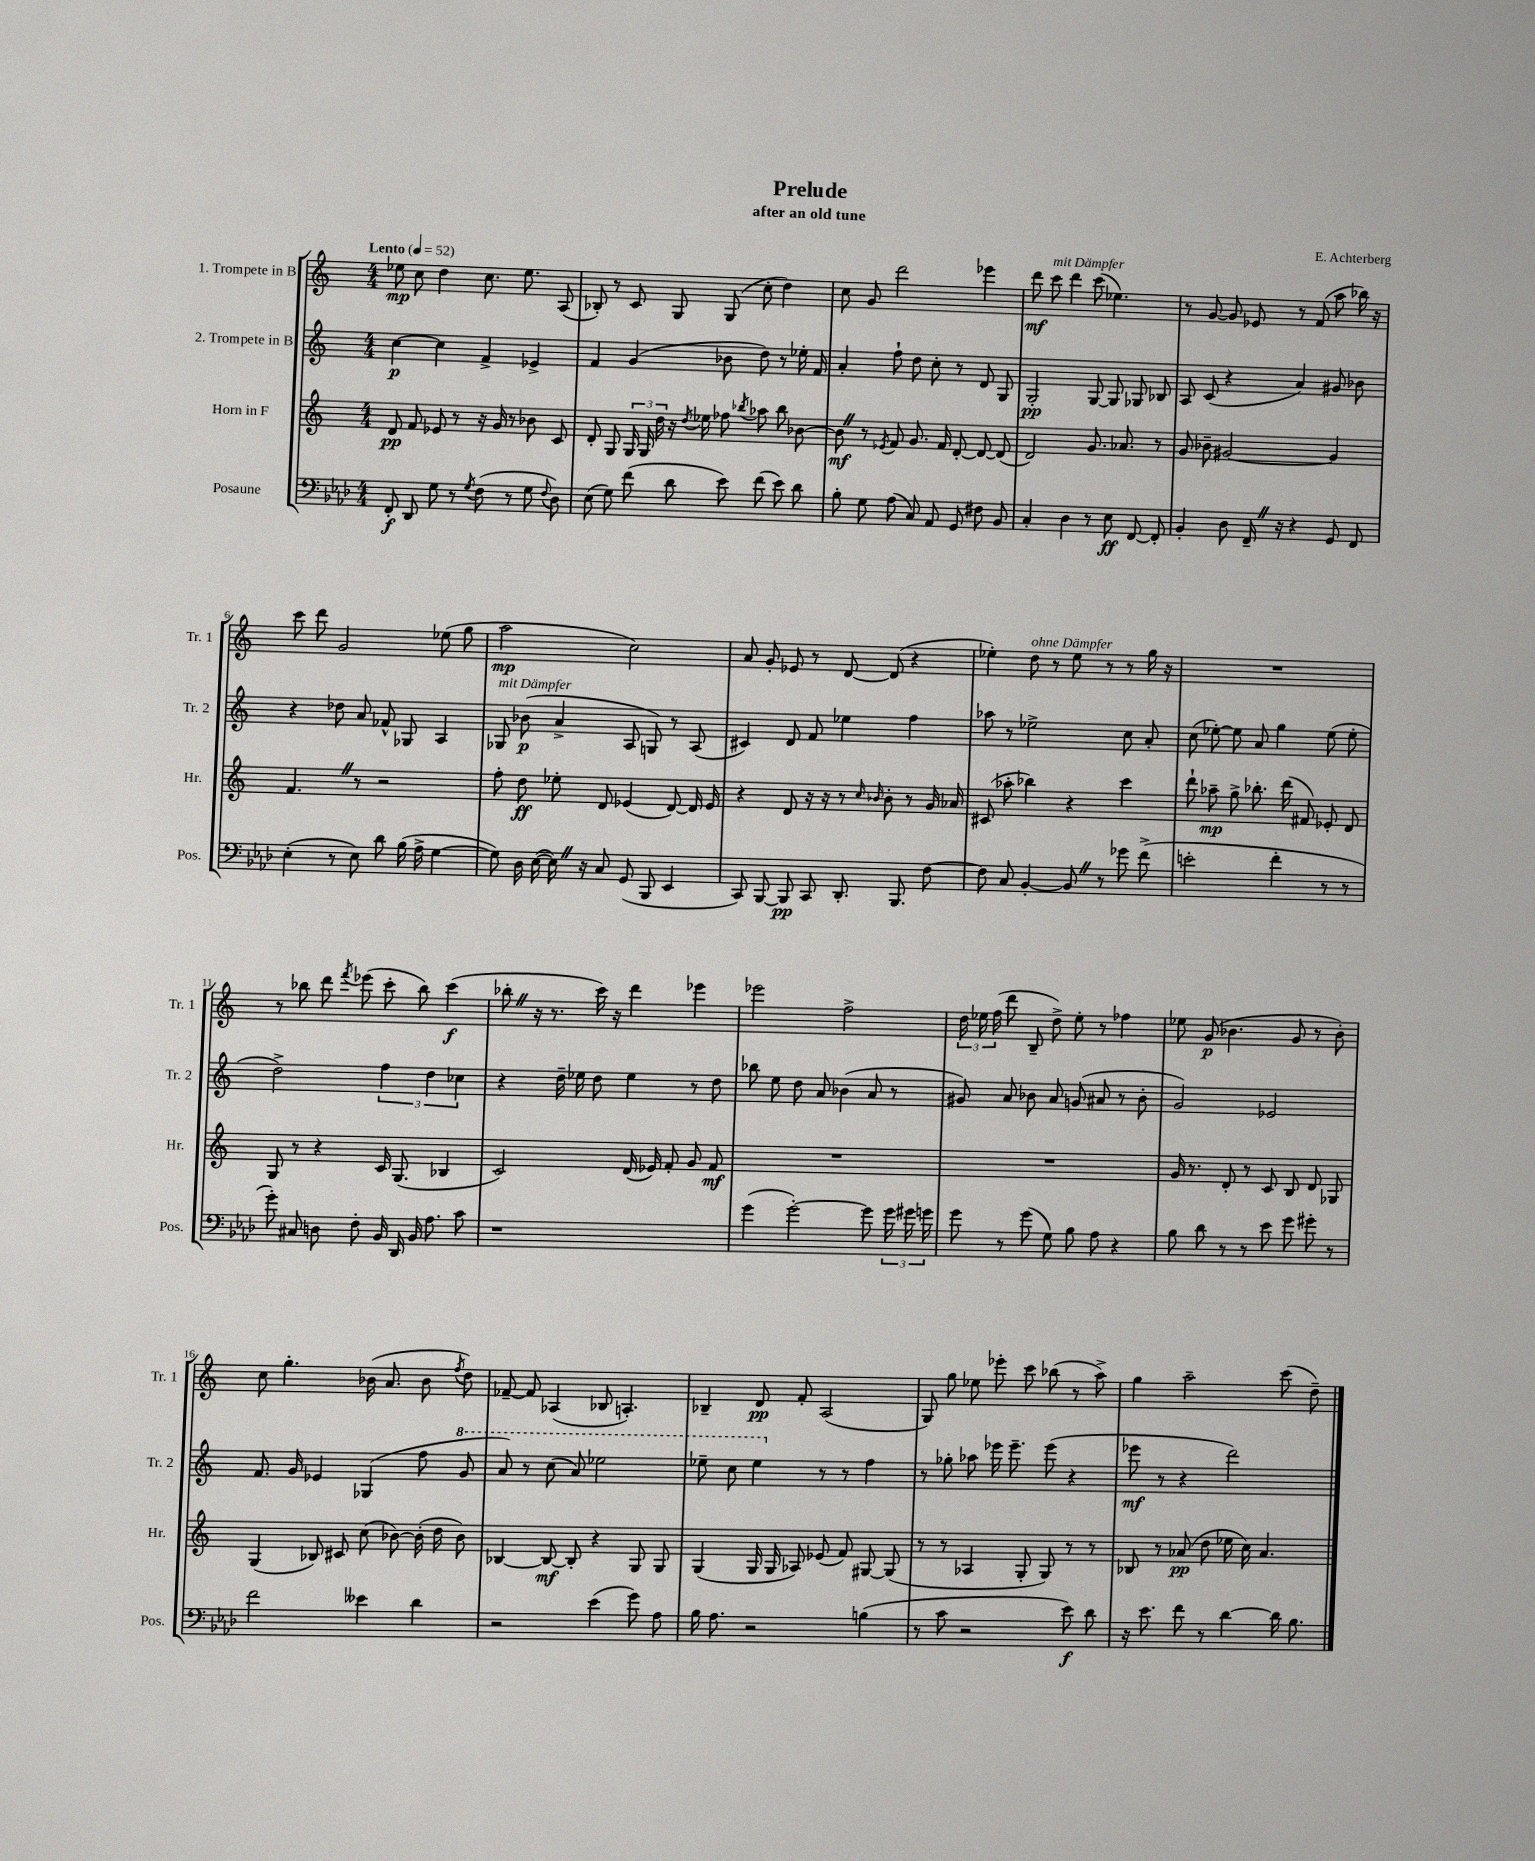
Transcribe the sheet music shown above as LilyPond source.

\header { title = "Prelude" composer = "E. Achterberg" subtitle = "after an old tune" }
<<
\new StaffGroup <<
\new Staff = "s0" \with { instrumentName = "1. Trompete in B" shortInstrumentName = "Tr. 1" } {
    \clef treble \key c \major \numericTimeSignature \time 4/4 \tempo "Lento" 4 = 52
    \autoBeamOff ees''8\mp c''8 d''4 c''8. ees''8. a8( |
    bes8-.) r8 c'8 g8 g8( c''8-. d''4) |
    c''8 g'8 d'''2 ees'''4 |
    d'''8\mf c'''8^\markup { \italic "mit Dämpfer" } d'''4 c'''8( ees''4.) |
    r8 g'8~ g'8 ees'8 r8 f'8( a''8 bes''16) r16 |
    c'''8 d'''8 g'2 ees''8( g''8 |
    a''2\mp c''2) |
    a'8 g'8-. ees'8 r8 d'8~ d'8( r4 |
    ees''4-.) d''8^\markup { \italic "ohne Dämpfer" } r8 ees''8 r8 r8 g''16 r16 |
    R1 |
    r8 bes''8 d'''8 \acciaccatura { f'''8 } ees'''8( c'''8-. bes''8) c'''4\f( |
    bes''8-. \once \override BreathingSign.text = \markup { \musicglyph "scripts.caesura.straight" } \breathe r16 r8. c'''16) r16 d'''4 ees'''4 |
    ees'''2 f''2-> |
    \tuplet 3/2 { d''16 ees''16 f''16( } d'''8 b8-- d''8->) ees''8-. r8 fes''4 |
    ees''8 g'8\p( bes'4. g'8 r8 bes'8-.) |
    c''8 g''4.-. bes'16( a'8. bes'8 \acciaccatura { f''8 } d''8) |
    fes'8~-- fes'8 aes4( bes8 a4.-.) |
    bes4-- d'8\pp f'8-. a2( |
    g8) g''8 ees''8 ees'''8-. c'''8 bes''8( r8 a''8->) |
    g''4 a''2-- c'''8( d''8--) \bar "|." |
}
\new Staff = "s1" \with { instrumentName = "2. Trompete in B" shortInstrumentName = "Tr. 2" } {
    \clef treble \key c \major \numericTimeSignature \time 4/4
    \autoBeamOff c''4~\p c''4 f'4-> ees'4-> |
    f'4 g'4( bes'8 d''8) r8 ees''16-. f'16 |
    a'4-. f''8-! d''8 c''8-. r8 d'8 g8 |
    g2-.\pp g8~ g8 ges8 bes8 |
    a8 c'8( r4 a'4) gis'8 bes'8 |
    r4 des''8 a'8 fes'8-^ ges8 a4 |
    ges8^\markup { \italic "mit Dämpfer" } bes'8\p( a'4-> a8 g8) r8 a8( |
    cis'4) d'8 f'8 ees''4 f''4 |
    aes''8 r8 ees''2-> c''8 a'8-. |
    c''8( ees''8~-.) ees''8 a'8 g''4 ees''8( ees''8-. |
    d''2->) \tuplet 3/2 { f''4 d''4 ces''4 } |
    r4 d''16-- ees''16 d''8 ees''4 r8 d''8 |
    bes''8 e''8 d''8 a'8 bes'4( a'8 r8 |
    gis'8) a'8 bes'8 a'8 g'8( ais'8 r8 bes'8-. |
    g'2) ees'2 |
    f'8. g'16 ees'4 ges4( f''8 \ottava #1 g''8 |
    a''8) r8 c'''8( a''8) ees'''2 |
    ees'''8-- c'''8 ees'''4 \ottava #0 r8 r8 f''4 |
    r8 ges''8-. aes''8 ees'''16 ees'''8.-- ees'''8( r4 |
    ees'''8\mf r8 r4 d'''2) \bar "|." |
}
\new Staff = "s2" \with { instrumentName = "Horn in F" shortInstrumentName = "Hr." } {
    \clef treble \key c \major \numericTimeSignature \time 4/4
    \autoBeamOff d'8\pp f'8 ees'8 r8 r16 g'16 r8 bes'8 c'8 |
    d'8-. g8 \tuplet 3/2 { g16 g16 d''16 } r16 \acciaccatura { d''8 } ees''16 fes''8 \acciaccatura { bes''8 } aes''8 bes''8 bes'8~ |
    bes'8\mf \once \override BreathingSign.text = \markup { \musicglyph "scripts.caesura.straight" } \breathe r8 \acciaccatura { ees'8 } f'8 g'8. f'16 d'8~-. d'8~ d'8( |
    d'2) g'8. aes'8. r8 |
    g'8 bes'8-- gis'2~ gis'4 |
    f'4. \once \override BreathingSign.text = \markup { \musicglyph "scripts.caesura.straight" } \breathe r8 r2 |
    f''8-. d''8\ff ees''8-. d'8 ees'4( d'8~) d'16 ees'16 |
    r4 d'8 r16 r16 r8 \grace { c''16 bes'16 } bes'8-. r8 g'16 aes'16 |
    cis'8( aes''8-. bes''4) r4 c'''4 |
    d'''8-! aes''8--\mp g''8-> bes''8.-. d'''16( fis'8) ees'8-. d'8 |
    g8 r8 r4 c'16 g8.( bes4 |
    c'2) d'16( ees'16) f'8-. g'8 f'8\mf |
    R1 |
    R1 |
    g'16 r8. d'8-. r8 c'8 b8 d'8 ges8 |
    g4( bes8) cis'8 c''8( bes'8~) bes'16-.( d''16 bes'8) |
    bes4~ bes8~\mf bes8-. r4 g8 g8 |
    g4( g16 g16 aes8) ees'8( f'8) gis8~ gis8( |
    r8 r8 aes4 g8-. g8) r8 r8 |
    bes8 r8 aes'8\pp( d''8 ees''16 c''16) aes'4. \bar "|." |
}
\new Staff = "s3" \with { instrumentName = "Posaune" shortInstrumentName = "Pos." } {
    \clef bass \key aes \major \numericTimeSignature \time 4/4
    \autoBeamOff f,8-.\f des,8 g8 r8 \acciaccatura { g8 } f8( r8 g8 \appoggiatura { f8 } des8) |
    ees8( g8) f'8( des'8 ees'8) f'8( ees'8) des'8 |
    bes8-. g8 aes8( c8) aes,8 g,8 fis8 bes,8 |
    c4-. des4 r8 ees8\ff f,8~ f,8-. |
    bes,4-. des8 f,16-- \once \override BreathingSign.text = \markup { \musicglyph "scripts.caesura.straight" } \breathe r16 r4 g,8 f,8 |
    ees4-.( r8 ees8) des'8 bes16( aes16-> g4~ |
    g8) des16 ees16~( ees16) \once \override BreathingSign.text = \markup { \musicglyph "scripts.caesura.straight" } \breathe r16 c8 g,8( bes,,8 ees,4 |
    c,8) bes,,8~ bes,,8\pp c,8 des,8.-. bes,,8. f8~ |
    f8 c8 bes,4~-. bes,8 \once \override BreathingSign.text = \markup { \musicglyph "scripts.caesura.straight" } \breathe r8 ges'8 f'8->( |
    e'2-. f'4-. r8 r8 |
    g'8-.) cis8 d8 f8-. bes,16 des,16 bes,16 aes8. c'8 |
    r1 |
    g'4( g'2~-.) g'8 \tuplet 3/2 { g'16 gis'16 g'16 } |
    g'8 r8 g'8( g8) bes8 aes8 r4 |
    bes8 des'8 r8 r8 ees'8 g'8 gis'8-. r8 |
    f'2 eeses'4 des'4 |
    r2 ees'4( g'8) aes8 |
    bes16 aes8. r2 b4( |
    r8 c'8 r2 ees'8\f) des'8 |
    r16 ees'8. f'8 r8 des'4~ des'16 bes8. \bar "|." |
}
>>
>>
